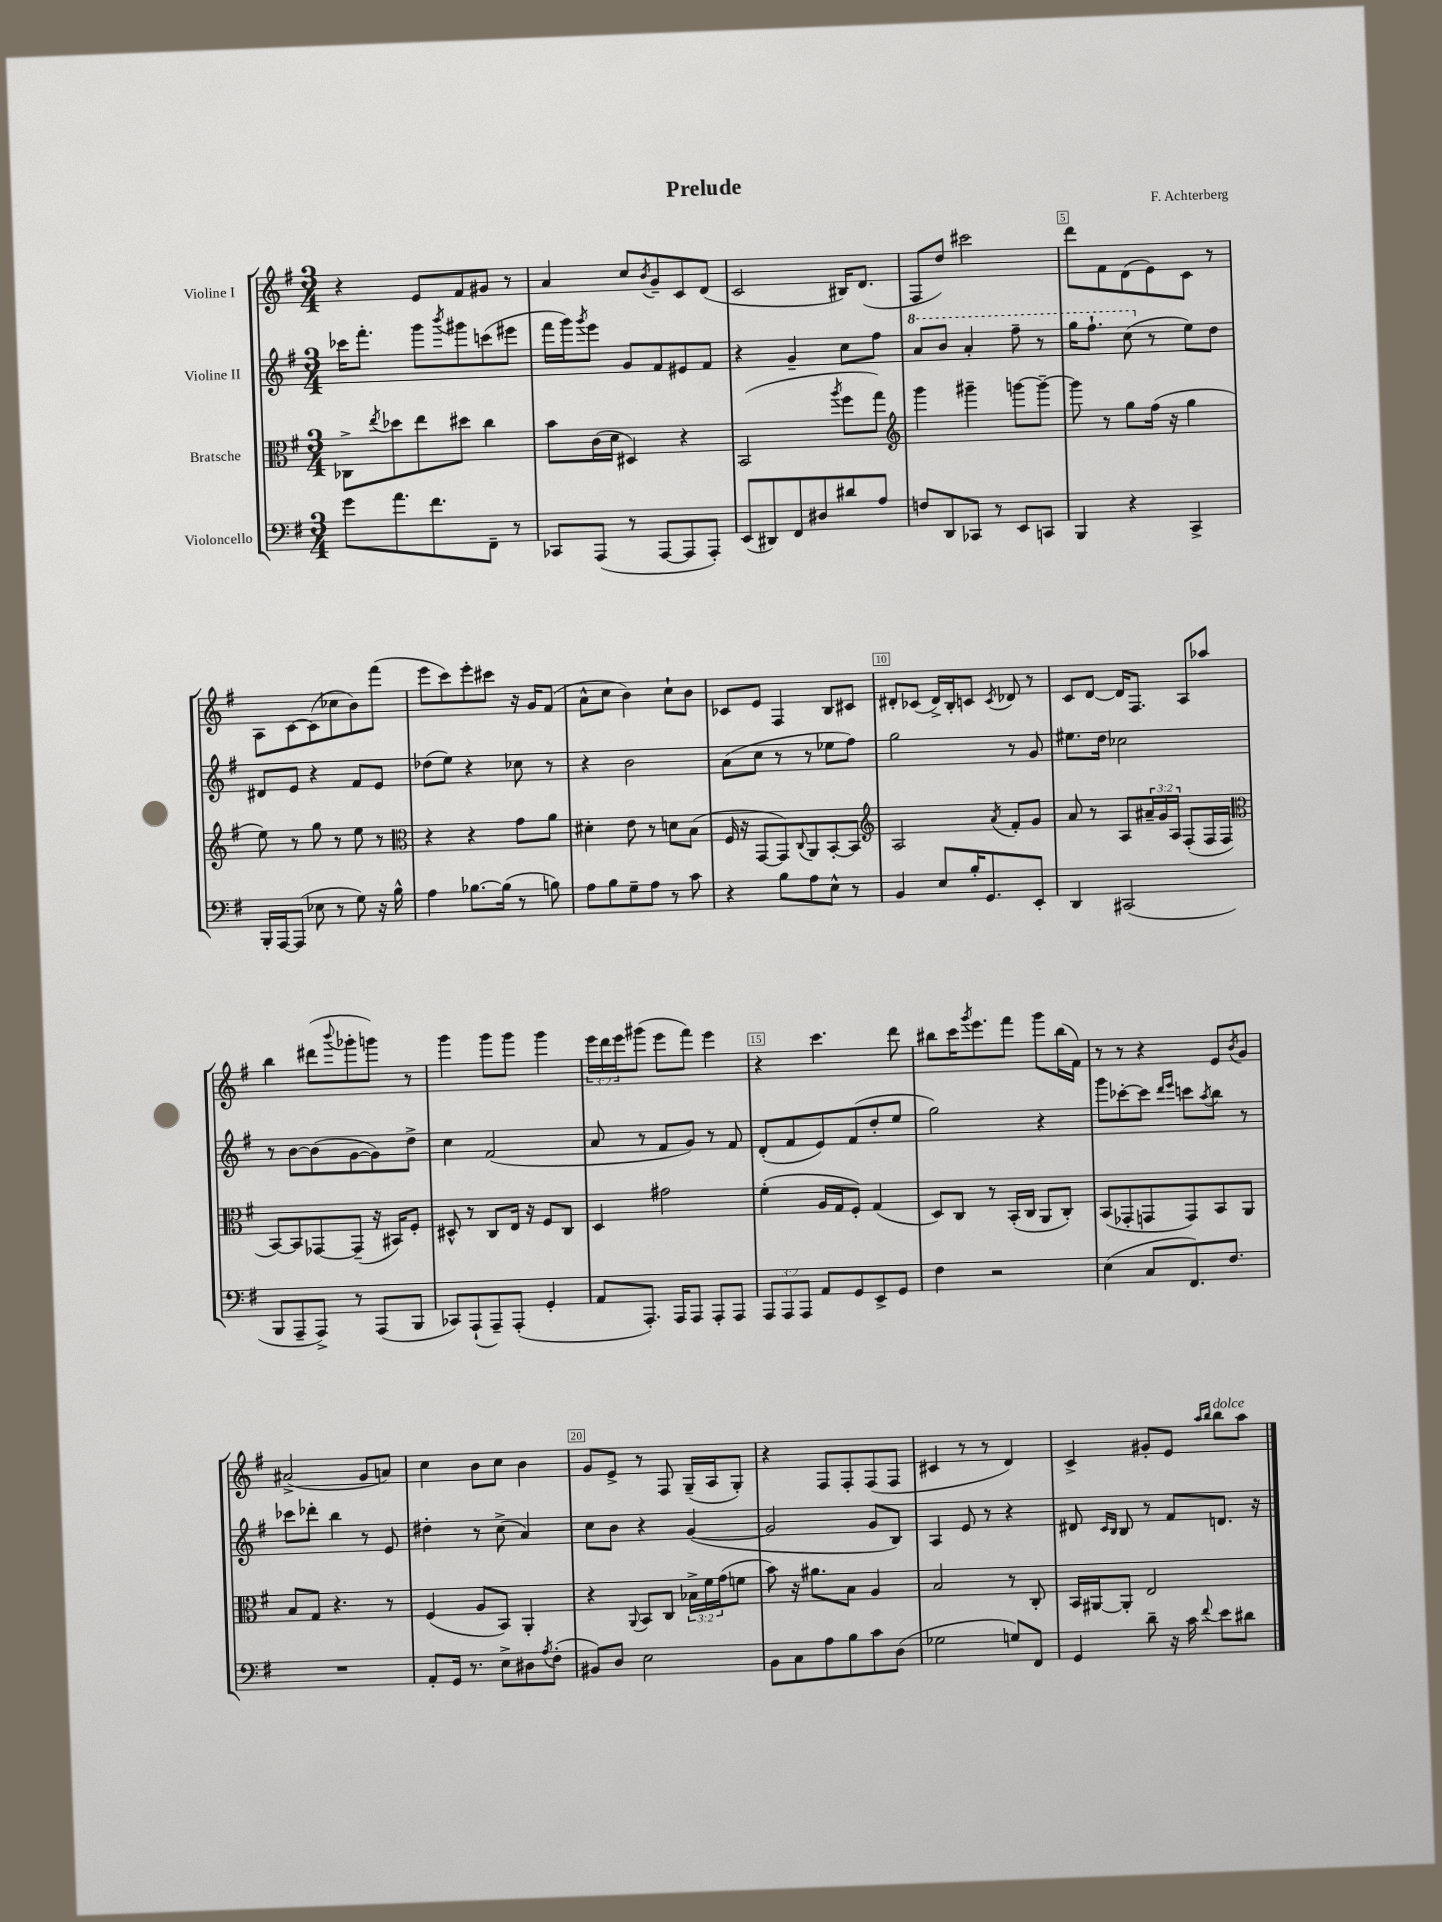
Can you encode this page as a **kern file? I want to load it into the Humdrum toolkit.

**kern	**kern	**kern	**kern
*part4	*part3	*part2	*part1
*staff4	*staff3	*staff2	*staff1
*I"Violoncello	*I"Bratsche	*I"Violine II	*I"Violine I
*clefF4	*clefC3	*clefG2	*clefG2
*k[f#]	*k[f#]	*k[f#]	*k[f#]
*M3/4	*M3/4	*M3/4	*M3/4
=1	=1	=1	=1
8g\L	8C-X^\L	16ccc-X\KL	4r
.	.	8.fff#'\J	.
.	8qee/	.	.
8.a\	8dd-X\	.	.
.	8ee\	8ggg\L	8e/L
8.f#\	.	.	.
.	.	8qbbb/	.
.	8dd#X\J	8ggg#X\	8f#/
8FF#~\J	4cc\	(8cccn\	8g#X/J
8r	.	8eee#X\J	8r
=2	=2	=2	=2
8CC-X/L	8b\L	16fff#\LL	4a/
.	.	16ggg\J)	.
.	.	8qggg/	.
(8AAA/J	(16c\L	8eee\J	.
.	16d\JJ	.	.
8r	4D#X/)	8g/L	8cc/L
.	.	.	8qb/
[8AAA/L	.	8f#/	8g~/
8AAA/]	4r	8e#X/	8c/
8AAA'/J)	.	8f#/J	(8d/J
=3	=3	=3	=3
(8EE/L	(2BB/	4r	2c/
8DD#X/)	.	.	.
8FF#/	.	4g~/	.
8D#X/	.	.	.
.	8qaa/	.	.
8d#X/	8ff#\L	8cc\L	16B#X/KL)
.	.	.	(8.d/J
8A/J	8gg\J)	8ff#\J	.
=4	=4	=4	=4
*	*clefG2	*	*
*	*	*8va	*
8Fn/L	4ggg\	8aa/L	8F#/L
8DD/	.	8bb/J	8dd/J)
8CC-X/J	4ggg#X~\	4aa'/	2ccc#X\
8r	.	.	.
8EE/L	[8gggn\L	8fff#~\	.
8CCn/J	8ggg~\J_	8r	.
=5	=5	=5	=5
4BBB/	8ggg\]	16ggg\KL	8ddd\L
.	.	8.fff#`\J	.
.	8r	.	8f#\
4r	8gg\L	(8ccc\	(8d\
*	*	*X8va	*
.	(16ff#\Jk	8r	8e\)
.	16r	.	.
4CC^/	4gg\	8ee\L)	8c\J
.	.	8dd\J	8r
!!LO:LB:g=z
=6	=6	=6	=6
16BBB'/LL	8ee\)	8d#X/L	8A\L
[16AAA/J	.	.	.
(8AAA/J]	8r	8e/J	[8c\
8E-X\	8gg\	4r	(8c\]
8r	8r	.	8cc-X\
8G\)	8ee\	8f#/L	8b\)
16r	8r	8e/J	(8fff#\J
16B^^\	.	.	.
=7	=7	=7	=7
*	*clefC3	*	*
4A\	4r	(8dd-X\L	8eee\L
.	.	8ee\J)	8ccc\)
[8.B-X\L	4r	4r	8eee'\
.	.	.	8ccc#X\J
(16B-\Jk]	.	.	.
8r	8g\L	8cc-X\	16r
.	.	.	16g/KL
8Bn\)	8a\J	8r	(8f#/J
=8	=8	=8	=8
8A\L	4d#X'\	4r	8a^^\L
8B\	.	.	8cc\J
8G~\	8e\	2b\	4b\)
8A\J	8r	.	.
8r	8dn\L	.	8cc`\L
8c\	(8B\J	.	8b\J
=9	=9	=9	=9
4r	16F#/	(8a\L	8c-X/L
.	16r	.	.
.	[8GG/L	8cc\J	8e/J
8B\L	8GG/])	8r	4F#/
.	8qqC/	.	.
8A\	8AA/	8r	.
8E^^\J	[8BB'/	8ee-X\L	8B/L
8r	8BB/J]	8ff#\J)	8c#X/J
=10	=10	=10	=10
*	*clefG2	*	*
4BB/	2A/	2gg\	8d#X'/L
.	.	.	(8c-X/J
8E/L	.	.	16d#^/LL)
.	.	.	16B'/J
16B'/K	.	.	8cn/J
8.GG/	.	.	.
.	8qa/	.	8qc/
.	8f#'/L	8r	8d-X/
8EE'/J	8g/J	8g/	8r
=11	=11	=11	=11
4DD/	8a/	8.ee#X\L	8c/L
.	8r	.	[8d/J
.	.	16dd\Jk	.
(2CC#X/	8A/L	2cc-X\	16d/KL]
.	.	.	8.F#/J
.	24a#X~/L	.	.
.	24g/	.	.
.	24A/JJ	.	.
.	(8F#'/L	.	8A/L
.	16F#/L	.	8aa-X/J
.	16F#/JJ	.	.
!!LO:LB:g=z
=12	=12	=12	=12
*	*clefC3	*	*
8BBB/L	[8BB/L)	8r	4bb\
8AAA~/	8BB/]	[8b\L	.
8AAA^/J)	[8GG-X/	(8b\]	(8ddd#X\L
.	.	.	8qqbbb/
8r	(8GG-~/J]	[8g\	8ggg-X'\
(8AAA/L	16r	8g\])	8gggn\J)
.	16BB#X/KL)	.	.
8BBB/J	8F#'/J	8dd^\J	8r
=13	=13	=13	=13
8CC-X/L)	8D#X^^/	4cc\	4ggg\
(8AAA`/	8r	.	.
8AAA~/)	8C/L	(2f#/	8ggg\L
(8AAA'/J	16E/Jk	.	8ggg\J
.	16r	.	.
4GG'/	8F#/L	.	4ggg\
.	8C/J	.	.
=14	=14	=14	=14
8AA/L	4D/	8a/	24eee\LL
.	.	.	24ddd\
.	.	.	24eee\J
8.AAA'/J)	.	8r	(8ggg#X\J
.	2g#X\	8f#/L	8eee\L
16AAA/KL	.	.	.
8AAA/J	.	8g/J)	8fff#\J)
8AAA'/L	.	8r	4eee\
8AAA/J	.	8f#/	.
=15	=15	=15	=15
12AAA/L	(4f#'\	(8d'/L	4r
12AAA/	.	.	.
.	.	8f#/	.
12AAA/J	.	.	.
8AA/L	16A/LL	8e/)	4.ccc\
.	16G/J	.	.
8GG/	8F#'/J)	(8f#/	.
8EE^/	(4G/	8dd'/	.
8GG/J	.	8ee/J	8ddd\
=16	=16	=16	=16
4F#\	8D/L)	2gg\)	8bb#X\L
.	8C/J	.	16ccc\K
.	.	.	8qggg/
.	.	.	8.eee\
2r	8r	.	.
.	(16BB'/LL	.	8fff#\J
.	16C/JJ	.	.
.	8AA/L	4r	8ggg\L
.	8C'/J)	.	(16bb#\L
.	.	.	16f#\JJ)
=17	=17	=17	=17
(4E\	(8BB/L	8ggg\L	8r
.	8GG-X'/	[8ccc-X'\	8r
8C/L	8GGn/	8ccc-\J]	4r
.	.	16qqddd/LL	.
.	.	16qqeee/JJ	.
8.FF#/)	8GG/)	8cccn\L	.
.	.	8qaa/	.
.	8BB/	8bb\J	8e/L
8.F#/J	.	.	.
.	.	.	8qb/
.	8AA/J	8r	8g/J
!!LO:LB:g=z
=18	=18	=18	=18
2.r	8B/L	8ccc-X\L	(2a#X^/
.	8G/J	8ddd-X'\J	.
.	4.r	4bb\	.
.	.	8r	8g/L
.	8r	8e/	8an/J)
=19	=19	=19	=19
8AA'/L	(4F#/	4dd#X'\	4cc\
16GG/Jk	.	.	.
8.r	.	.	.
.	8A/L	8r	8b\L
8E^\L	8BB/J)	(8cc^\	8cc\J
8D#X\	4AA'/	4a/)	4b\
8qA/	.	.	.
(8F#'\J	.	.	.
=20	=20	=20	=20
8BB#X/L)	4r	8cc\L	8g/L
8D/J	.	8b\J	8e^/J
.	8qqAA/	.	.
2E\	8BB/L	4r	8r
.	8C/J	.	8F#/
.	24B-X^\LL	([4g/	(16G~/LL
.	24f#\	.	.
.	.	.	16A/J
.	(24g\J	.	.
.	8fn\J	.	8G'/J)
=21	=21	=21	=21
8BB\L	8b\)	2g/]	4r
8C\	16r	.	.
.	8.a#X\L	.	.
8A\	.	.	8F#/L
8B\	8B\J	.	8F#'/
8c\	4A/	8g/L	(8F#/
(8D\J	.	8B/J)	8F#/J
=22	=22	=22	=22
2G-X\	2B/	4A/	4c#X/
.	.	8e/	8r
.	.	8r	8r
8Gn/L)	8r	4r	4d/)
8FF#/J	8C'/	.	.
=23	=23	=23	=23
4GG/	16BB/LL	8d#X/	4c^/
.	[16AA#X/J	.	.
.	.	16qqc/LL	.
.	.	16qqB/JJ	.
.	8AA#'/J]	8B/	.
8d~\	2E/	8r	8g#X'/L
16r	.	8f#/L	8e/J
16c\	.	.	.
.	.	.	16qqaa/LL
8qqf#/	.	.	16qqbb/JJ
!	!	!	!LO:TX:a:i:t=dolce
8e\L	.	8.dn/J	8bb\L
8d#X\J	.	.	8aa\J
.	.	16r	.
==	==	==	==
*-	*-	*-	*-
